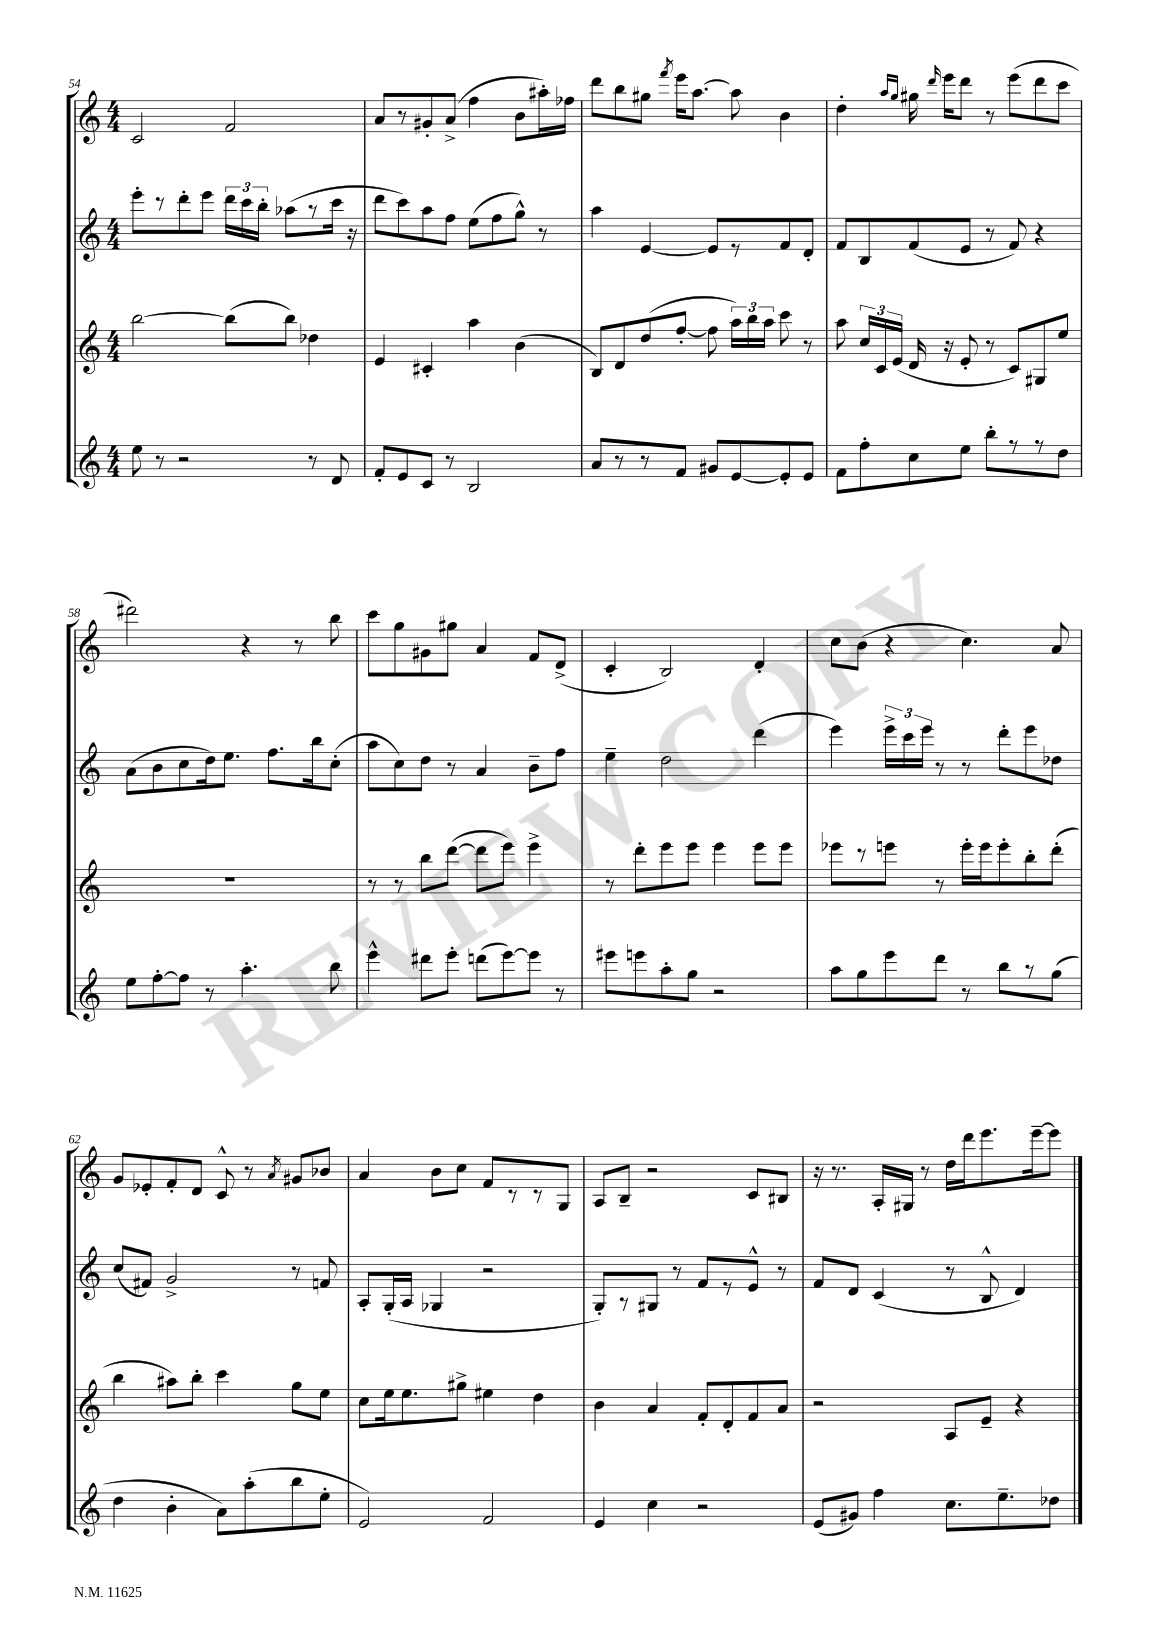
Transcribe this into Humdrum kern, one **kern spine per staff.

**kern	**kern	**kern	**kern
*part4	*part3	*part2	*part1
*staff4	*staff3	*staff2	*staff1
*clefG2	*clefG2	*clefG2	*clefG2
*k[]	*k[]	*k[]	*k[]
*M4/4	*M4/4	*M4/4	*M4/4
=54	=54	=54	=54
8ee\	[2bb\	8eee'\L	2c/
8r	.	8r	.
2r	.	8ddd'\	.
.	.	8eee\J	.
.	(8bb\L]	24ddd\LL	2f/
.	.	24ccc\	.
.	.	24bb'\JJ	.
.	8bb\J)	(8aa-X\L	.
8r	4dd-X\	8r	.
8d/	.	16ccc\Jk	.
.	.	16r	.
=55	=55	=55	=55
8f'/L	4e/	8ddd\L	8a/L
8e/	.	8ccc\)	8r
8c/J	4c#X'/	8aa\	8g#X'/
8r	.	8ff\J	(8a^/J
2B/	4aa\	(8ee\L	4ff\
.	.	8ff\	.
.	(4b\	8gg^^\J)	8b\L
.	.	8r	16aa#X'\L)
.	.	.	16ff-X\JJ
=56	=56	=56	=56
8a/L	8B/L)	4aa\	8ddd\L
8r	8d/	.	8bb\
8r	(8dd/	[4e/	8gg#X\J
.	.	.	8qfff/
8f/J	[8ff'/J	.	16eee\KL
.	.	.	[8.aa\J
8g#X/L	8ff\]	8e/L]	.
[8e/	24aa\LL)	8r	8aa\]
.	24bb\	.	.
.	24aa\JJ	.	.
8e'/]	8ccc\	8f/	4b\
8e/J	8r	8d'/J	.
=57	=57	=57	=57
8f\L	8aa\	8f/L	4dd'\
8ff'\	24cc/LL	8B/	.
.	24c/	.	.
.	(24e/JJ	.	.
.	.	.	16qqaa/LL
.	.	.	16qqgg/JJ
8cc\	16d/	(8f/	16gg#X\
.	.	.	16qqddd/
.	16r	.	16eee\KL
8ee\J	8e'/	8e/J	8ddd\J
8bb'\L	8r	8r	8r
8r	8c/L)	8f/)	(8eee\L
8r	8G#X/	4r	8ddd\
8dd\J	8ee/J	.	8ccc\J
!!LO:LB:g=z
=58	=58	=58	=58
8ee\L	1r	(8a\L	2ddd#X\)
[8ff'\	.	8b\	.
8ff\J]	.	8cc\	.
8r	.	16dd\k)	.
.	.	8.ee\J	.
4.aa'\	.	.	4r
.	.	8.ff\L	.
.	.	.	8r
.	.	16bb\k	.
8bb\	.	(8cc'\J	8bb\
=59	=59	=59	=59
4eee^^\	8r	8aa\L	8ccc\L
.	8r	8cc\)	8gg\
8ddd#X\L	8bb\L	8dd\J	8g#X\
8eee'\J	([8ddd\J	8r	8gg#X\J
(8dddn\L	8ddd\L]	4a/	4a/
[8eee\)	8eee\J)	.	.
8eee\J]	4eee^\	8b~\L	8f/L
8r	.	8ff\J	(8d^/J
=60	=60	=60	=60
8eee#X\L	8r	4ee~\	4c'/
8eeen\	8ddd'\L	.	.
8aa'\	8eee\	2dd\	2B/)
8gg\J	8eee\J	.	.
2r	4eee\	.	.
.	8eee\L	(4ddd\	4d'/
.	8eee\J	.	.
=61	=61	=61	=61
8aa\L	8eee-X\L	4eee\)	8cc\L
8gg\	8r	.	(8b\J
8eee\	8eeen\J	24eee^\LL	4r
.	.	24ccc\	.
.	.	24eee\JJ	.
8ddd\J	8r	8r	.
8r	16eee'\LL	8r	4.cc\)
.	16eee\J	.	.
8bb\L	8eee'\	8ddd'\L	.
8r	8bb'\	8eee\	.
(8gg\J	(8ddd'\J	8dd-X\J	8a/
!!LO:LB:g=z
=62	=62	=62	=62
4dd\	4bb\	(8cc/L	8g/L
.	.	8f#X/J)	8e-X'/
4b'\	8aa#X\L)	2g^/	8f'/
.	8bb'\J	.	8d/J
8a\L)	4ccc\	.	8c^^/
(8aa'\	.	.	8r
.	.	.	8qa/
8bb\	8gg\L	8r	8g#X/L
8ee'\J	8ee\J	8fn/	8b-X/J
=63	=63	=63	=63
2e/)	8cc\L	8A'/L	4a/
.	16ee\k	(16G'/L	.
.	8.ee\	16A/JJ	.
.	.	4G-X/	8b\L
.	8gg#X^\J	.	8cc\J
2f/	4ee#X\	2r	8f/L
.	.	.	8r
.	4dd\	.	8r
.	.	.	8G/J
=64	=64	=64	=64
4e/	4b\	8G'/L)	8A/L
.	.	8r	8B~/J
4cc\	4a/	8G#X/J	2r
.	.	8r	.
2r	8f'/L	8f/L	.
.	8d'/	8r	.
.	8f/	8e^^/J	8c/L
.	8a/J	8r	8B#X/J
=65	=65	=65	=65
(8e/L	2r	8f/L	16r
.	.	.	8.r
8g#X/J)	.	8d/J	.
4ff\	.	(4c/	16A'/LL
.	.	.	16G#X/JJ
.	.	.	8r
8.cc\L	8A/L	8r	16dd\LL
.	.	.	16ddd\J
.	8e~/J	8B^^/	8.eee\
8.ee~\	.	.	.
.	4r	4d/)	.
.	.	.	[16eee~\k
8dd-X\J	.	.	8eee\J]
==	==	==	==
*-	*-	*-	*-
